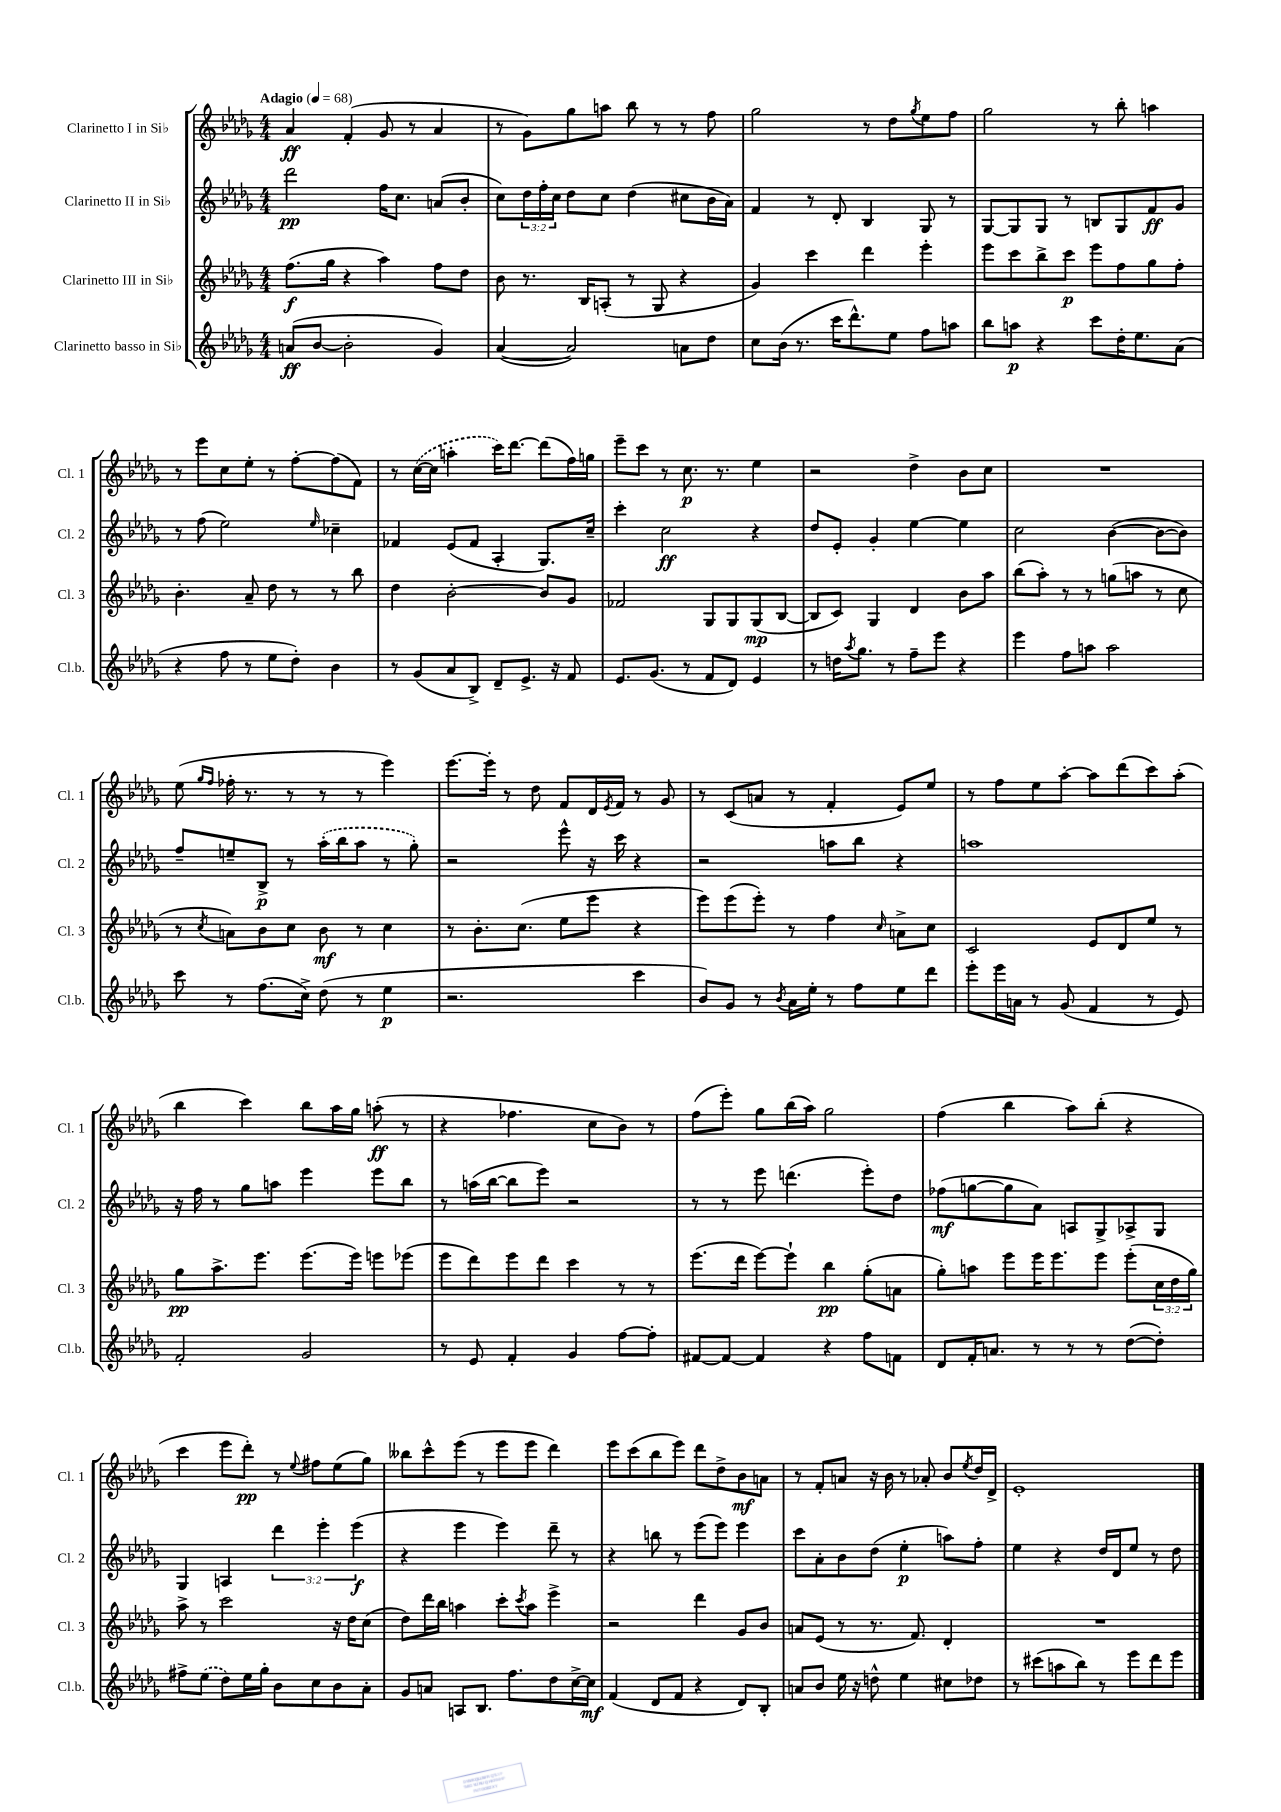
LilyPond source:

<<
\new StaffGroup <<
\new Staff = "s0" \with { instrumentName = "Clarinetto I in Sib" shortInstrumentName = "Cl. 1" } {
    \clef treble \key des \major \numericTimeSignature \time 4/4 \tempo "Adagio" 4 = 68
    aes'4\ff f'4-.( ges'8 r8 aes'4 |
    r8 ges'8) ges''8 a''8 bes''8 r8 r8 f''8 |
    ges''2 r8 des''8 \acciaccatura { ges''8 } ees''8 f''8 |
    ges''2 r8 bes''8-. a''4 |
    r8 ees'''8 c''8 ees''8-. r8 f''8~-. f''8( f'8) |
    r8 \once \slurDashed c''16~( c''16 a''4-. c'''16) des'''8.~ des'''8( f''16) g''16 |
    ees'''8-- c'''8 r8 c''8.\p r8. ees''4 |
    r2 des''4-> bes'8 c''8 |
    R1 |
    ees''8( \grace { ges''16 f''16 } fes''16-. r8. r8 r8 r8 ees'''4) |
    ees'''8.~ ees'''16-. r8 des''8 f'8 des'16 \acciaccatura { ees'8 } f'16 r8 ges'8 |
    r8 c'8( a'8 r8 f'4-. ees'8) ees''8 |
    r8 f''8 ees''8 aes''8~-. aes''8 des'''8( c'''8) aes''8-.( |
    bes''4 c'''4) bes''8 aes''16 ges''16 a''8-.\ff( r8 |
    r4 fes''4. c''8 bes'8) r8 |
    f''8( ees'''8-.) ges''8 bes''16( aes''16) ges''2 |
    f''4( bes''4 aes''8) bes''8-.( r4 |
    c'''4 ees'''8 des'''8-.\pp) r8 \appoggiatura { ees''8 } fis''8 ees''8( ges''8) |
    beses''8 c'''8-^ ees'''8( r8 ees'''8 ees'''8 des'''4) |
    ees'''8 c'''8( bes''8 ees'''8) des'''8 des''8-> bes'8\mf a'8 |
    r8 f'8-. a'8 r16 bes'16 r8 aes'8-. bes'8 \acciaccatura { ees''8 } des''16 des'16-> |
    ees'1-. \bar "|." |
}
\new Staff = "s1" \with { instrumentName = "Clarinetto II in Sib" shortInstrumentName = "Cl. 2" } {
    \clef treble \key des \major \numericTimeSignature \time 4/4 \override Staff.TupletNumber.text = #tuplet-number::calc-fraction-text
    des'''2\pp f''16 c''8. a'8( bes'8-. |
    c''8) \tuplet 3/2 { des''16 f''16-. c''16 } des''8 c''8 des''4( cis''8 bes'16 aes'16) |
    f'4 r8 des'8-. bes4 ges8 r8 |
    ges8~ ges8 ges8 r8 b8 ges8 f'8\ff ges'8 |
    r8 f''8( ees''2) \grace { ees''16 } ces''4-- |
    fes'4 ees'8( fes'8 aes4-. ges8.) c''16-- |
    c'''4-. c''2\ff r4 |
    des''8 ees'8-. ges'4-. ees''4~ ees''4 |
    c''2 bes'4~( bes'8~ bes'8) |
    f''8-- e''8-- bes8->\p r8 \once \slurDashed aes''16-.( bes''16 aes''8 r8 ges''8-.) |
    r2 ees'''8-^ r16 c'''16 r4 |
    r2 a''8 bes''8 r4 |
    a''1 |
    r16 f''16 r8 ges''8 a''8 ees'''4 ees'''8 bes''8 |
    r8 a''16( bes''16~ bes''8 ees'''8) r2 |
    r8 r8 ees'''8 d'''4.( ees'''8-.) des''8 |
    fes''8\mf( g''8~ g''8 aes'8) a8 ges8-> aes8-> ges8 |
    ges4 a4 \tuplet 3/2 { des'''4 ees'''4-. ees'''4\f( } |
    r4 ees'''4 ees'''4) des'''8-- r8 |
    r4 b''8 r8 ees'''8( ees'''8) ees'''4 |
    c'''8 aes'8-. bes'8 des''8( ees''4-.\p a''8) f''8-. |
    ees''4 r4 des''16 des'16 ees''8 r8 des''8 \bar "|." |
}
\new Staff = "s2" \with { instrumentName = "Clarinetto III in Sib" shortInstrumentName = "Cl. 3" } {
    \clef treble \key des \major \numericTimeSignature \time 4/4 \override Staff.TupletNumber.text = #tuplet-number::calc-fraction-text
    f''8.\f( ges''16 r4 aes''4) f''8 des''8 |
    bes'8 r8. bes16 a8-.( r8 ges8 r4 |
    ges'4) c'''4 des'''4 ees'''4-. |
    ees'''8 c'''8 bes''8-> c'''8\p ees'''8 f''8 ges''8 f''8-. |
    bes'4.-. aes'8-- des''8 r8 r8 bes''8 |
    des''4 bes'2~-. bes'8 ges'8 |
    fes'2 ges8 ges8 ges8\mp( bes8~ |
    bes8 c'8) ges4 des'4 bes'8 aes''8 |
    bes''8( aes''8-.) r8 r8 g''8( a''8 r8 c''8 |
    r8 \acciaccatura { c''8 } a'8) bes'8 c''8 bes'8\mf r8 c''4 |
    r8 bes'8.-. c''8.( ees''8 ees'''8 r4 |
    ees'''8) ees'''8( ees'''8-.) r8 f''4 \grace { c''16 } a'8-> c''8 |
    c'2 ees'8 des'8 ees''8 r8 |
    ges''8\pp aes''8.-> ees'''8. ees'''8.( ees'''16) e'''8 ees'''8( |
    ees'''8 des'''8) ees'''8 des'''8 c'''4 r8 r8 |
    ees'''8.( des'''16 ees'''8~) ees'''8-! bes''4\pp ges''8-.( a'8 |
    ges''8-.) a''8 ees'''8 ees'''16 ees'''8. ees'''8 ees'''8-.( \tuplet 3/2 { c''16 des''16 ges''16) } |
    aes''8-> r8 c'''2 r16 des''16 c''8( |
    des''8) des'''16 bes''16 a''4 c'''8-. \acciaccatura { c'''8 } a''8 ees'''4-> |
    r2 des'''4 ges'8 bes'8 |
    a'8 ees'8( r8 r8. f'8.) des'4-. |
    R1 \bar "|." |
}
\new Staff = "s3" \with { instrumentName = "Clarinetto basso in Sib" shortInstrumentName = "Cl.b." } {
    \clef treble \key des \major \numericTimeSignature \time 4/4
    a'8\ff( bes'8~ bes'2-. ges'4) |
    aes'4~( aes'2) a'8 des''8 |
    c''8 bes'16( r8. c'''16 des'''8.-^) ees''8 f''8 a''8 |
    bes''8 a''8\p r4 c'''8 des''16-. ees''8. aes'8( |
    r4 f''8 r8 ees''8 des''8-.) bes'4 |
    r8 ges'8( aes'8 bes8->) des'8-- ees'8.-> r16 f'8 |
    ees'8. ges'8.( r8 f'8 des'8) ees'4 |
    r8 d''16 \acciaccatura { aes''8 } ges''8. r8 f''8-- ees'''8 r4 |
    ees'''4 f''8 a''8 a''2 |
    c'''8 r8 f''8.( c''16->) des''8( r8 ees''4\p |
    r2. c'''4 |
    bes'8) ges'8 r8 \acciaccatura { bes'8 } aes'16 ees''16-. r8 f''8 ees''8 des'''8 |
    ees'''8-. ees'''16 a'16 r8 ges'8( f'4 r8 ees'8) |
    f'2-. ges'2 |
    r8 ees'8 f'4-. ges'4 f''8~ f''8-. |
    fis'8~ fis'8~ fis'4 r4 f''8 f'8 |
    des'8 f'16-. a'8. r8 r8 r8 des''8~( des''8-.) |
    fis''8-> \once \slurDashed ees''8( des''8) ees''16 ges''16-. bes'8 c''8 bes'8 aes'8-. |
    ges'8 a'8 a8 bes8. f''8. des''8 c''16~-> c''16\mf |
    f'4( des'8 f'8 r4 des'8) bes8-. |
    a'8 bes'8 ees''16 r16 d''8-^ ees''4 cis''8 des''8 |
    r8 cis'''8( a''8 bes''8) r8 ees'''8 des'''8 ees'''8 \bar "|." |
}
>>
>>
\layout { \context { \Score \remove "Bar_number_engraver" } }
